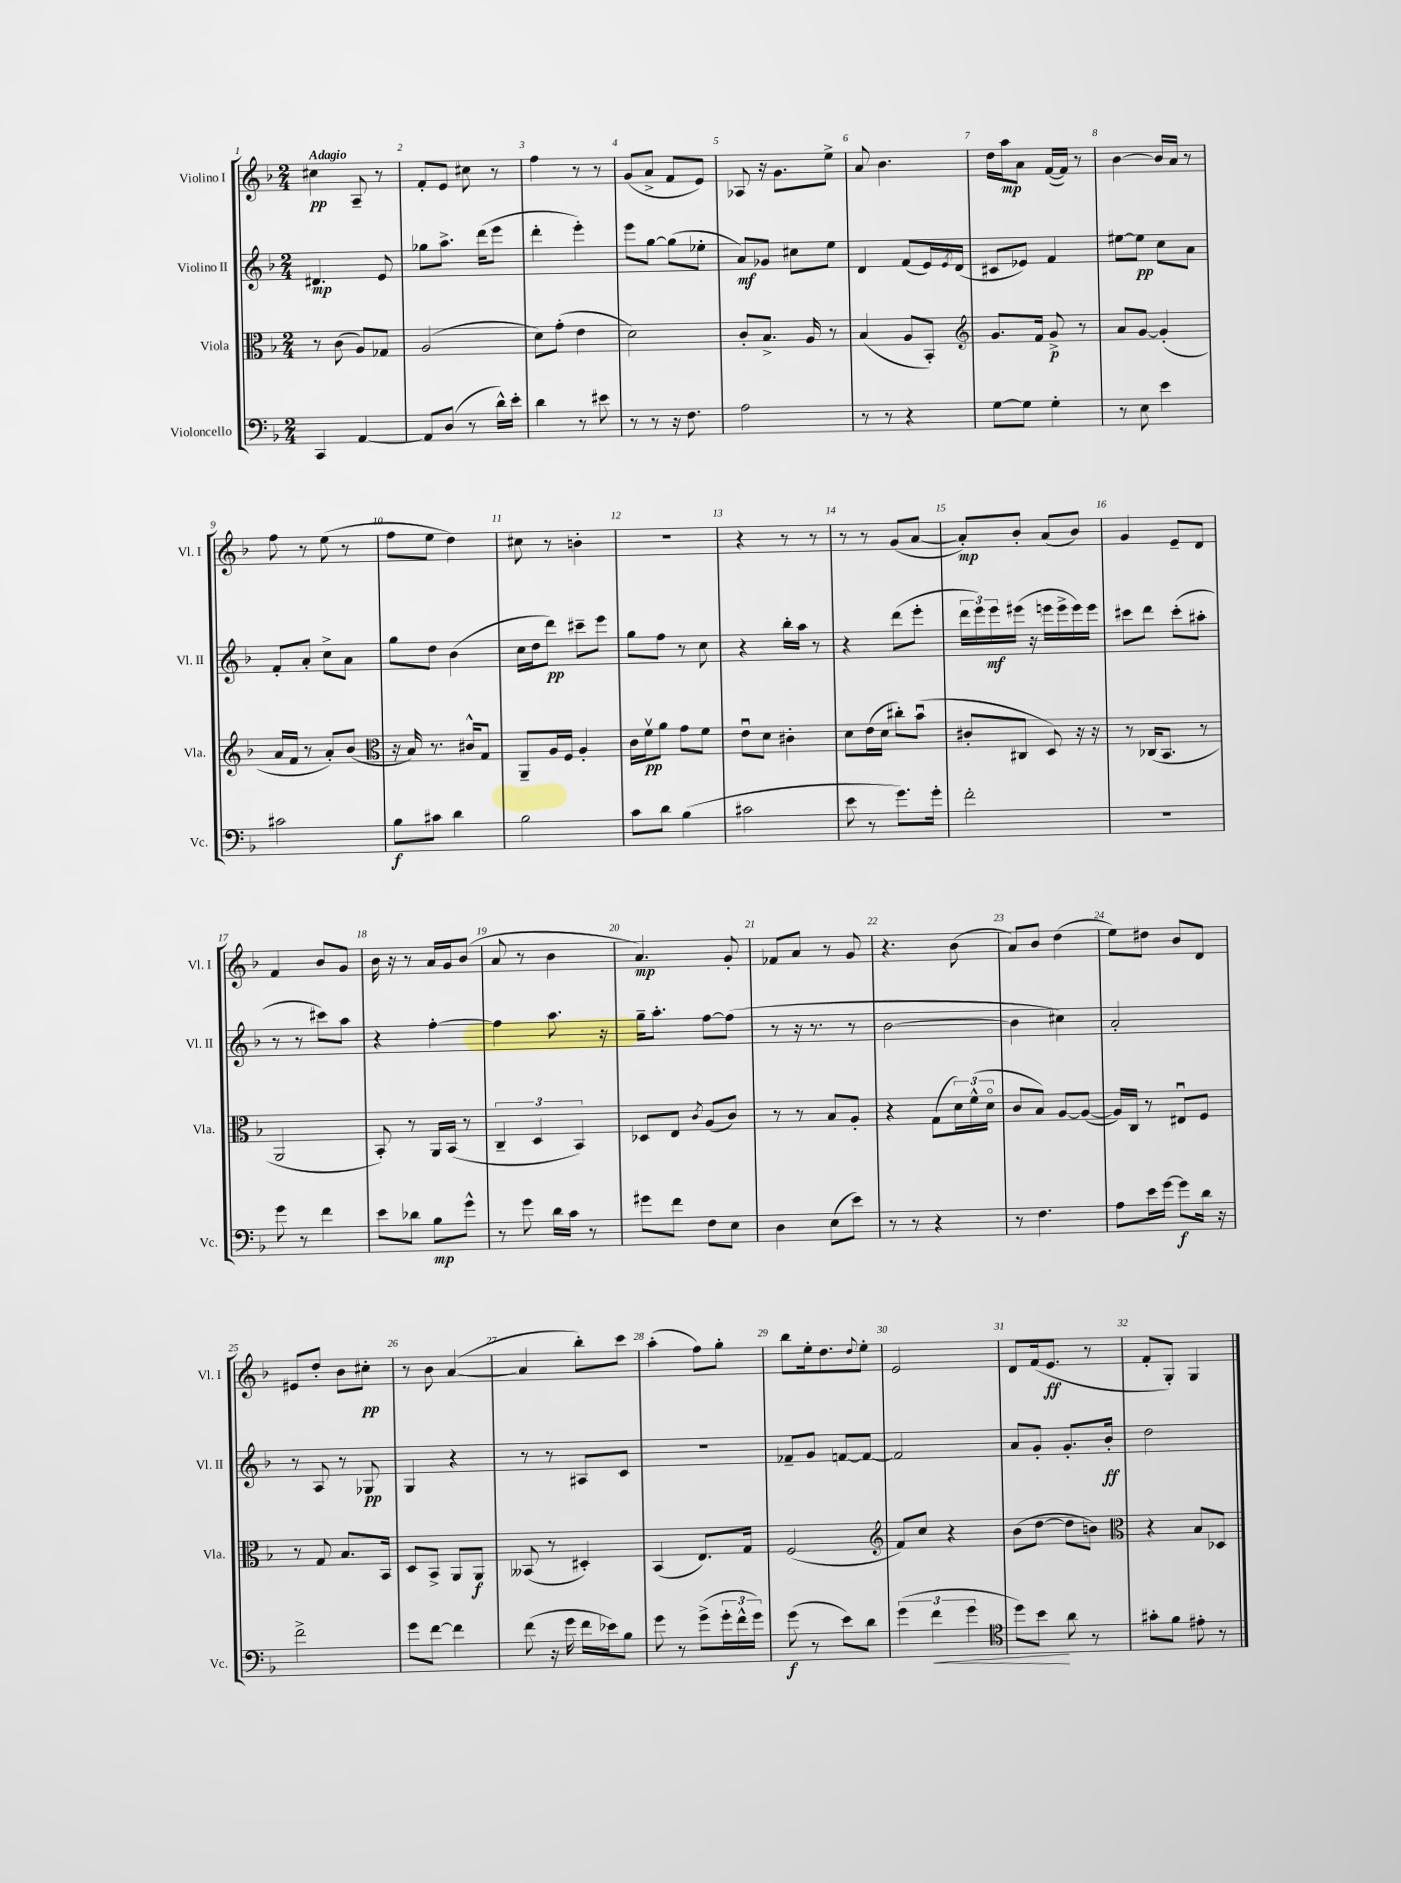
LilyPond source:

<<
\new StaffGroup <<
\new Staff = "s0" \with { instrumentName = "Violino I" shortInstrumentName = "Vl. I" } {
    \clef treble \key f \major \numericTimeSignature \time 2/4 \tempo "Adagio"
    cis''4\pp a8-- r8 |
    f'8-. e'8 cis''8 r8 |
    f''4 r8 r8 |
    g'8( a'8-> f'8 e'8) |
    aes8 r16 g'8. e''8-> |
    a'8 bes'4. |
    d''16 a''16\mp a'8 f'16~( f'16) r8 |
    bes'4~ bes'16 a'16 r8 |
    f''8 r8 e''8( r8 |
    f''8 e''8 d''4) |
    cis''8 r8 b'4-. |
    R2 |
    r4 r8 r8 |
    r8 r8 g'8( a'8~ |
    a'8-.\mp) bes'8-. a'8( bes'8) |
    g'4 e'8-- d'8 |
    f'4 bes'8 g'8 |
    bes'16 r16 r8 a'16 g'16 bes'8( |
    a'8 r8 bes'4 |
    a'4.\mp) g'8-. |
    fes'8 a'8 r8 g'8 |
    r4. bes'8( |
    a'8) bes'8 d''4( |
    e''8) dis''8 bes'8 d'8 |
    eis'8 d''8-. bes'8 cis''8-.\pp |
    r8 bes'8 a'4~( |
    a'4 bes''8-.) c'''8 |
    a''4-.( f''8) g''8-. |
    bes''8 e''16-. d''8. \appoggiatura { d''8 } e''8-. |
    e'2 |
    d'8 f'16( e'8.\ff r8 |
    f'8-. g8-.) g4 \bar "|." |
}
\new Staff = "s1" \with { instrumentName = "Violino II" shortInstrumentName = "Vl. II" } {
    \clef treble \key f \major \numericTimeSignature \time 2/4
    dis'4.\mp e'8 |
    ges''8 a''8.-> d'''16( e'''8 |
    d'''4-. e'''4-.) |
    e'''8 g''8~ g''8( ees''8-. |
    a'8\mf) ges'8 cis''8 e''8 |
    d'4 f'8( e'16) \acciaccatura { e'8 } d'16( |
    cis'8 ees'8) f'4 |
    eis''8~ eis''8\pp c''8 a'8 |
    f'8-. a'8-. c''8-> a'8 |
    g''8 d''8 bes'4( |
    c''16 d''16 d'''8\pp) cis'''8-- e'''8 |
    g''8 f''8 r8 c''8 |
    r4 bes''16-. a''16 r8 |
    r4 d'''8( e'''8-. |
    \tuplet 3/2 { d'''16 e'''16) e'''16\mf } eis'''16( r16 e'''16 e'''16-> e'''16) e'''16 |
    cis'''8 d'''8 cis'''8-.( ais''8-. |
    r8 r8 cis'''8) a''8 |
    r4 f''4~-. |
    f''4 a''8. r16 |
    g''16-- a''8.-. f''8~ f''8( |
    r8 r16 r8. r8 |
    bes'2~ |
    bes'4 cis''4) |
    a'2-. |
    r8 a8 r8 ges8\pp |
    g4 r4 |
    r8 r8 ais8 c'8 |
    r2 |
    fes'8-- g'8 f'8~ f'8~ |
    f'2 |
    a'8 g'8-. g'8.-. bes'16-.\ff |
    d''2 \bar "|." |
}
\new Staff = "s2" \with { instrumentName = "Viola" shortInstrumentName = "Vla." } {
    \clef alto \key f \major \numericTimeSignature \time 2/4
    r8 c'8( a8) ges8 |
    a2( |
    d'8) g'8-.( e'4 |
    d'2) |
    c'8-. bes8.-> a16 r8 |
    bes4( a8 bes,8-.) |
    \clef treble g'8. f'16 g'8->\p r8 |
    a'8 g'8~ g'4-.( |
    a'16 f'16 r8 a'8-.) bes'8( |
    \clef alto r16 bes16) r8. cis'16-^ g8 |
    a,8-- a16 f16 a4-. |
    c'16 f'16\upbow\pp a'8 g'8 f'8 |
    e'8\downbow d'8 cis'4-. |
    d'8 e'16( d'16 cis''8-.) bes'8\downbow( |
    cis'8-. cis8 d8) r16 r16 |
    r8 ces16( bes,8. r8 |
    a,2 |
    bes,8-.) r8 a,16 bes,16( r8 |
    \tuplet 3/2 { c4-- d4 bes,4) } |
    des8 e8 \acciaccatura { c'8 } a8( c'8) |
    r8 r8 bes8 a8-. |
    r4 g8( \tuplet 3/2 { d'16) f'16-^( d'16\flageolet } |
    c'8 bes8) a8~ a8~( |
    a16) c16 r8 eis8\downbow f8 |
    r8 g8 bes8. bes,16 |
    d8 bes,8-> a,8 a,8\f |
    beses,8( r8 dis4-.) |
    bes,4( e8.) g16 |
    f2( |
    \clef treble f'8) c''8 r4 |
    bes'8( d''8~ d''8 b'8) |
    \clef alto r4 bes8 des8 \bar "|." |
}
\new Staff = "s3" \with { instrumentName = "Violoncello" shortInstrumentName = "Vc." } {
    \clef bass \key f \major \numericTimeSignature \time 2/4
    c,4 a,4~ |
    a,8 d8( r8 d'16-^) e'16-. |
    d'4 r8 eis'8 |
    r8 r8 r16 f8. |
    a2 |
    r8 r8 r4 |
    g8~ g8 g4-. |
    r8 e8 e'4 |
    cis'2 |
    bes8\f cis'8 d'4 |
    bes2 |
    c'8 d'8 bes4( |
    cis'2 |
    e'8 r8 g'8.) g'16-. |
    f'2-. |
    R2 |
    g'8 r8 f'4 |
    e'8 des'8 bes8\mp g'8-^ |
    r8 g'8 d'16 c'16 r8 |
    gis'8 f'8 f8 e8 |
    d4 e8( e'8) |
    r8 r8 r4 |
    r8 f4. |
    a8 e'16 g'16~ g'8\f d'16 r16 |
    f'2-> |
    g'8 f'8~ f'4 |
    f'8( r16 g'16 f'16 ees'16) bes8 |
    g'8 r8 g'8->( \tuplet 3/2 { g'16-. f'16-^ g'16) } |
    g'8\f( r8 e'8) d'8 |
    \tuplet 3/2 { g'4( f'4\< g'4 } |
    \clef tenor d''8) bes'8\! a'8 r8 |
    gis'8-. f'8 eis'8-. r8 \bar "|." |
}
>>
>>
\layout { \context { \Score \override BarNumber.break-visibility = ##(#f #t #t) barNumberVisibility = #all-bar-numbers-visible } }
